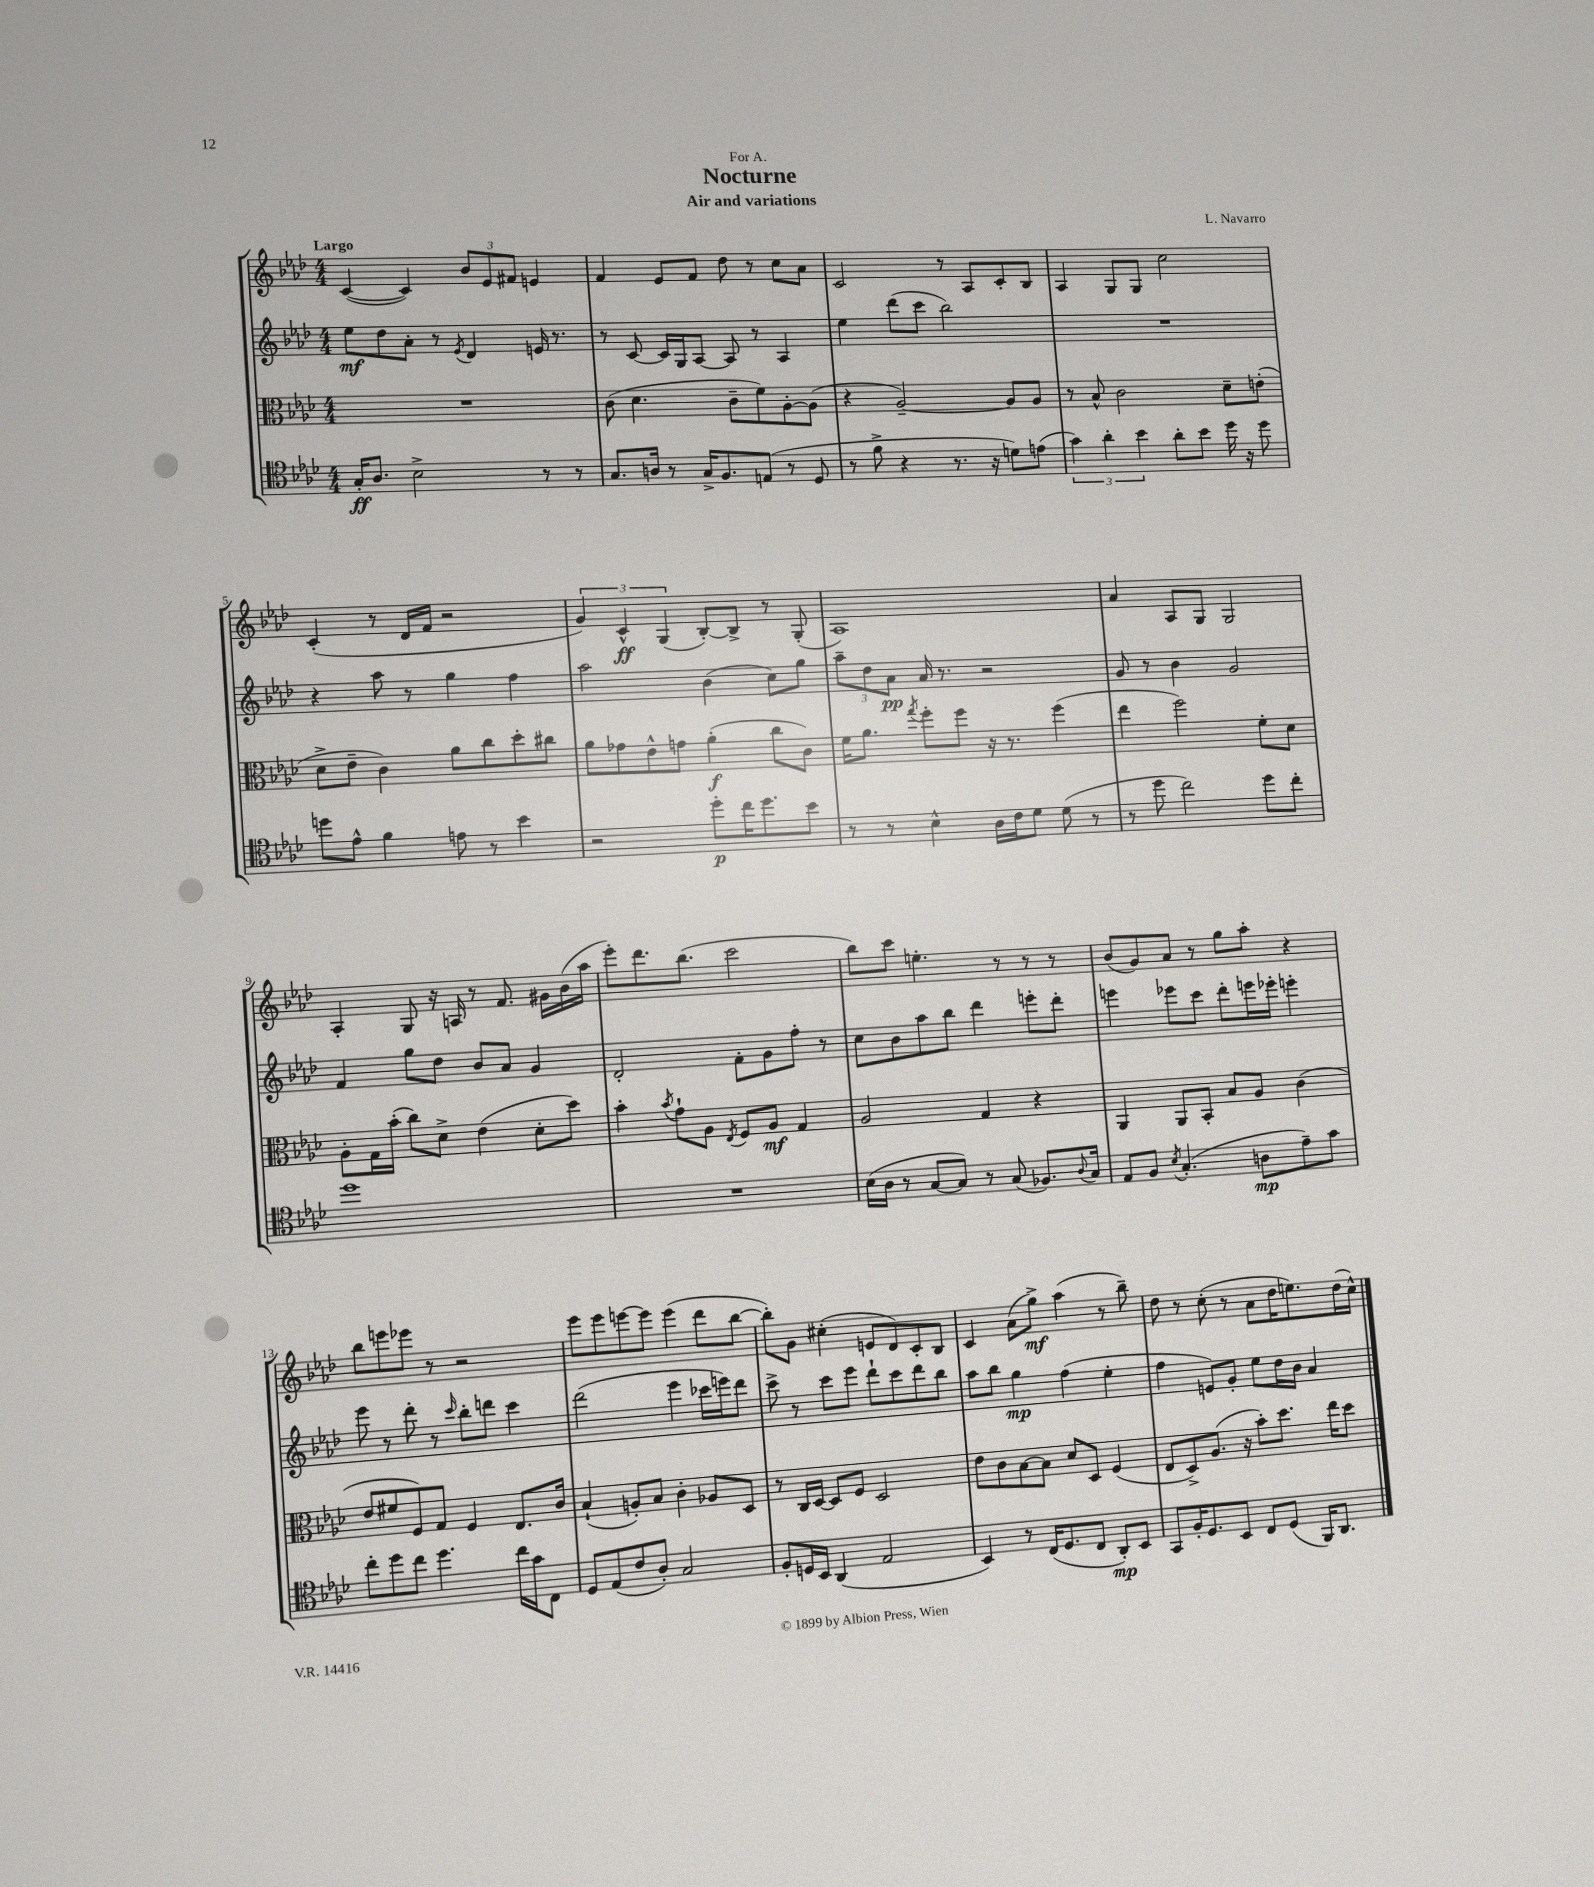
\header { title = "Nocturne" composer = "L. Navarro" subtitle = "Air and variations" dedication = "For A." }
<<
\new StaffGroup <<
\new Staff = "s0" {
    \clef treble \key aes \major \numericTimeSignature \time 4/4 \tempo "Largo"
    c'4~( c'4) \tuplet 3/2 { bes'8 ees'8 fis'8 } e'4 |
    f'4 ees'8 f'8 des''8 r8 c''8 aes'8 |
    c'2 r8 aes8 c'8-. bes8 |
    aes4 g8 g8 c''2 |
    c'4-.( r8 des'16 f'16 r2 |
    \tuplet 3/2 { g'4) c'4-^\ff g4( } bes8~-.) bes8-> r8 g8-.( |
    aes1) |
    aes'4 aes8 g8 g2 |
    aes4-. g8 r16 a16 r8 f'8. gis'16 bes'16( aes''16 |
    ees'''8-.) des'''8. bes''8.( c'''2 |
    bes''8) c'''8 e''4.-. r8 r8 r8 |
    bes'8( g'8) aes'8 r8 g''8 aes''8-. r4 |
    bes''8 e'''8 ees'''8 r8 r2 |
    ees'''8 ees'''8 e'''8~ e'''8 e'''4( des'''8 bes''8~ |
    bes''8-.) g'8 cis''4-.( e'8 des'8) c'8-. bes8 |
    c'4 aes'8( g''8->\mf) aes''4( r8 bes''8--) |
    des''8 r8 c''8-.( r8 aes'8 des''16 e''8.) des''16( c''16-^) \bar "|." |
}
\new Staff = "s1" {
    \clef treble \key aes \major \numericTimeSignature \time 4/4
    ees''8\mf des''8 aes'8-. r8 \acciaccatura { ees'8 } des'4 e'16 r8. |
    r8 c'8~ c'16 g16 aes8~ aes8 r8 aes4 |
    ees''4 des'''8( c'''8 bes''2) |
    R1 |
    r4 aes''8 r8 g''4 f''4 |
    aes''2 bes'4( c''8) g''8 |
    \tuplet 3/2 { aes''8-- des''8 aes'8\pp } aes'16 r8. r2 |
    g'8 r8 bes'4 g'2 |
    f'4 g''8 des''8 bes'8 aes'8 g'4 |
    des'2-. f'8-. g'8 f''8-. r8 |
    c''8 bes'8 aes''8 bes''8 des'''4 e'''8-. des'''8-. |
    e'''4 ees'''8 c'''8 des'''8-. e'''16 ees'''16-. e'''4-. |
    ees'''8 r8 des'''8-. r8 \grace { c'''16 } bes''8-. d'''8 c'''4 |
    des'''2( ees'''4 ces'''16 e'''16) des'''8 |
    c'''8-> r8 c'''8 ees'''8 des'''8-! c'''8 des'''8 bes''8 |
    aes''8 bes''8 g''4\mp f''4( ees''4-. |
    f''4 e'8) g'8-. ees''8 des''16 bes'16 aes'4 \bar "|." |
}
\new Staff = "s2" {
    \clef alto \key aes \major \numericTimeSignature \time 4/4
    R1 |
    c'8( des'4. c'8-- f'8) aes8~-. aes8( |
    r4 aes2~--) aes8 aes8 |
    r8 bes8-^ c'2 des'8-- e'8-.( |
    des'8-> ees'8-- c'4) aes'8 c''8 des''8-. cis''8 |
    aes'8 ges'8 ees'8-^ g'8 aes'4-.\f( c''8 c'8) |
    f'16 aes'8. \acciaccatura { g''8 } f''8-. f''8 r16 r8. f''4( |
    ees''4 f''2) f'8-. des'8 |
    aes8-. g16 bes'16-.( c''8) des'8-> ees'4( des'8-. des''8) |
    bes'4-. \acciaccatura { bes'8 } g'8-! aes8 \acciaccatura { ees8 } f8 aes8\mf g4 |
    aes2 g4 r4 |
    aes,4 aes,8 bes,8-. bes8 aes8 c'4( |
    ees'8 fis'8 f8) g8 f4 ees8. c'16 |
    bes4-!( a8-.) bes8 c'4-. aes8 des8 |
    r8 c16 des16~ des8 f8 des2 |
    ees'8 c'8 bes8~ bes8 des'8 des8 f4( |
    ees8 des8->) aes8.( r16 bes'8-.) des''8. ees''16 des''8 \bar "|." |
}
\new Staff = "s3" {
    \clef tenor \key aes \major \numericTimeSignature \time 4/4
    g16-.\ff aes8. bes2-> r8 r8 |
    g8. a16 r8 g16-> f8. e8( r8 des8 |
    r8 f'8-> r4 r8. r16 d'8) e'8( |
    \tuplet 3/2 { g'4) aes'4-. bes'4 } aes'8-. bes'8 des''16 r16 des''8 |
    d''8 ees'8-^ f'4 e'8 r8 bes'4 |
    r2 des''8-.\p c''16 des''8. bes'8 |
    r8 r8 bes4-^ aes16 c'16 des'8 des'8( r8 |
    r8 des''8 c''2) des''8 c''8-. |
    des''1 |
    R1 |
    bes16( aes16 r8 g8~ g8) r8 g8( fes8.) \appoggiatura { aes8 } g16 |
    ees8 f8 \acciaccatura { bes8 } g4.-.( a8\mp ees'8--) g'8 |
    c''8-. des''8 c''8 des''4. c''16 g'16 c8 |
    des8 ees8( c'8 aes8-.) g2 |
    f8-. d16 bes,16 aes,4( ees2 |
    bes,4) r8 c16( des8. c8 aes,8-.\mp) bes,8 |
    g,8 f16-. des8. bes,8 c8 des8( f,16) aes,8. \bar "|." |
}
>>
>>
